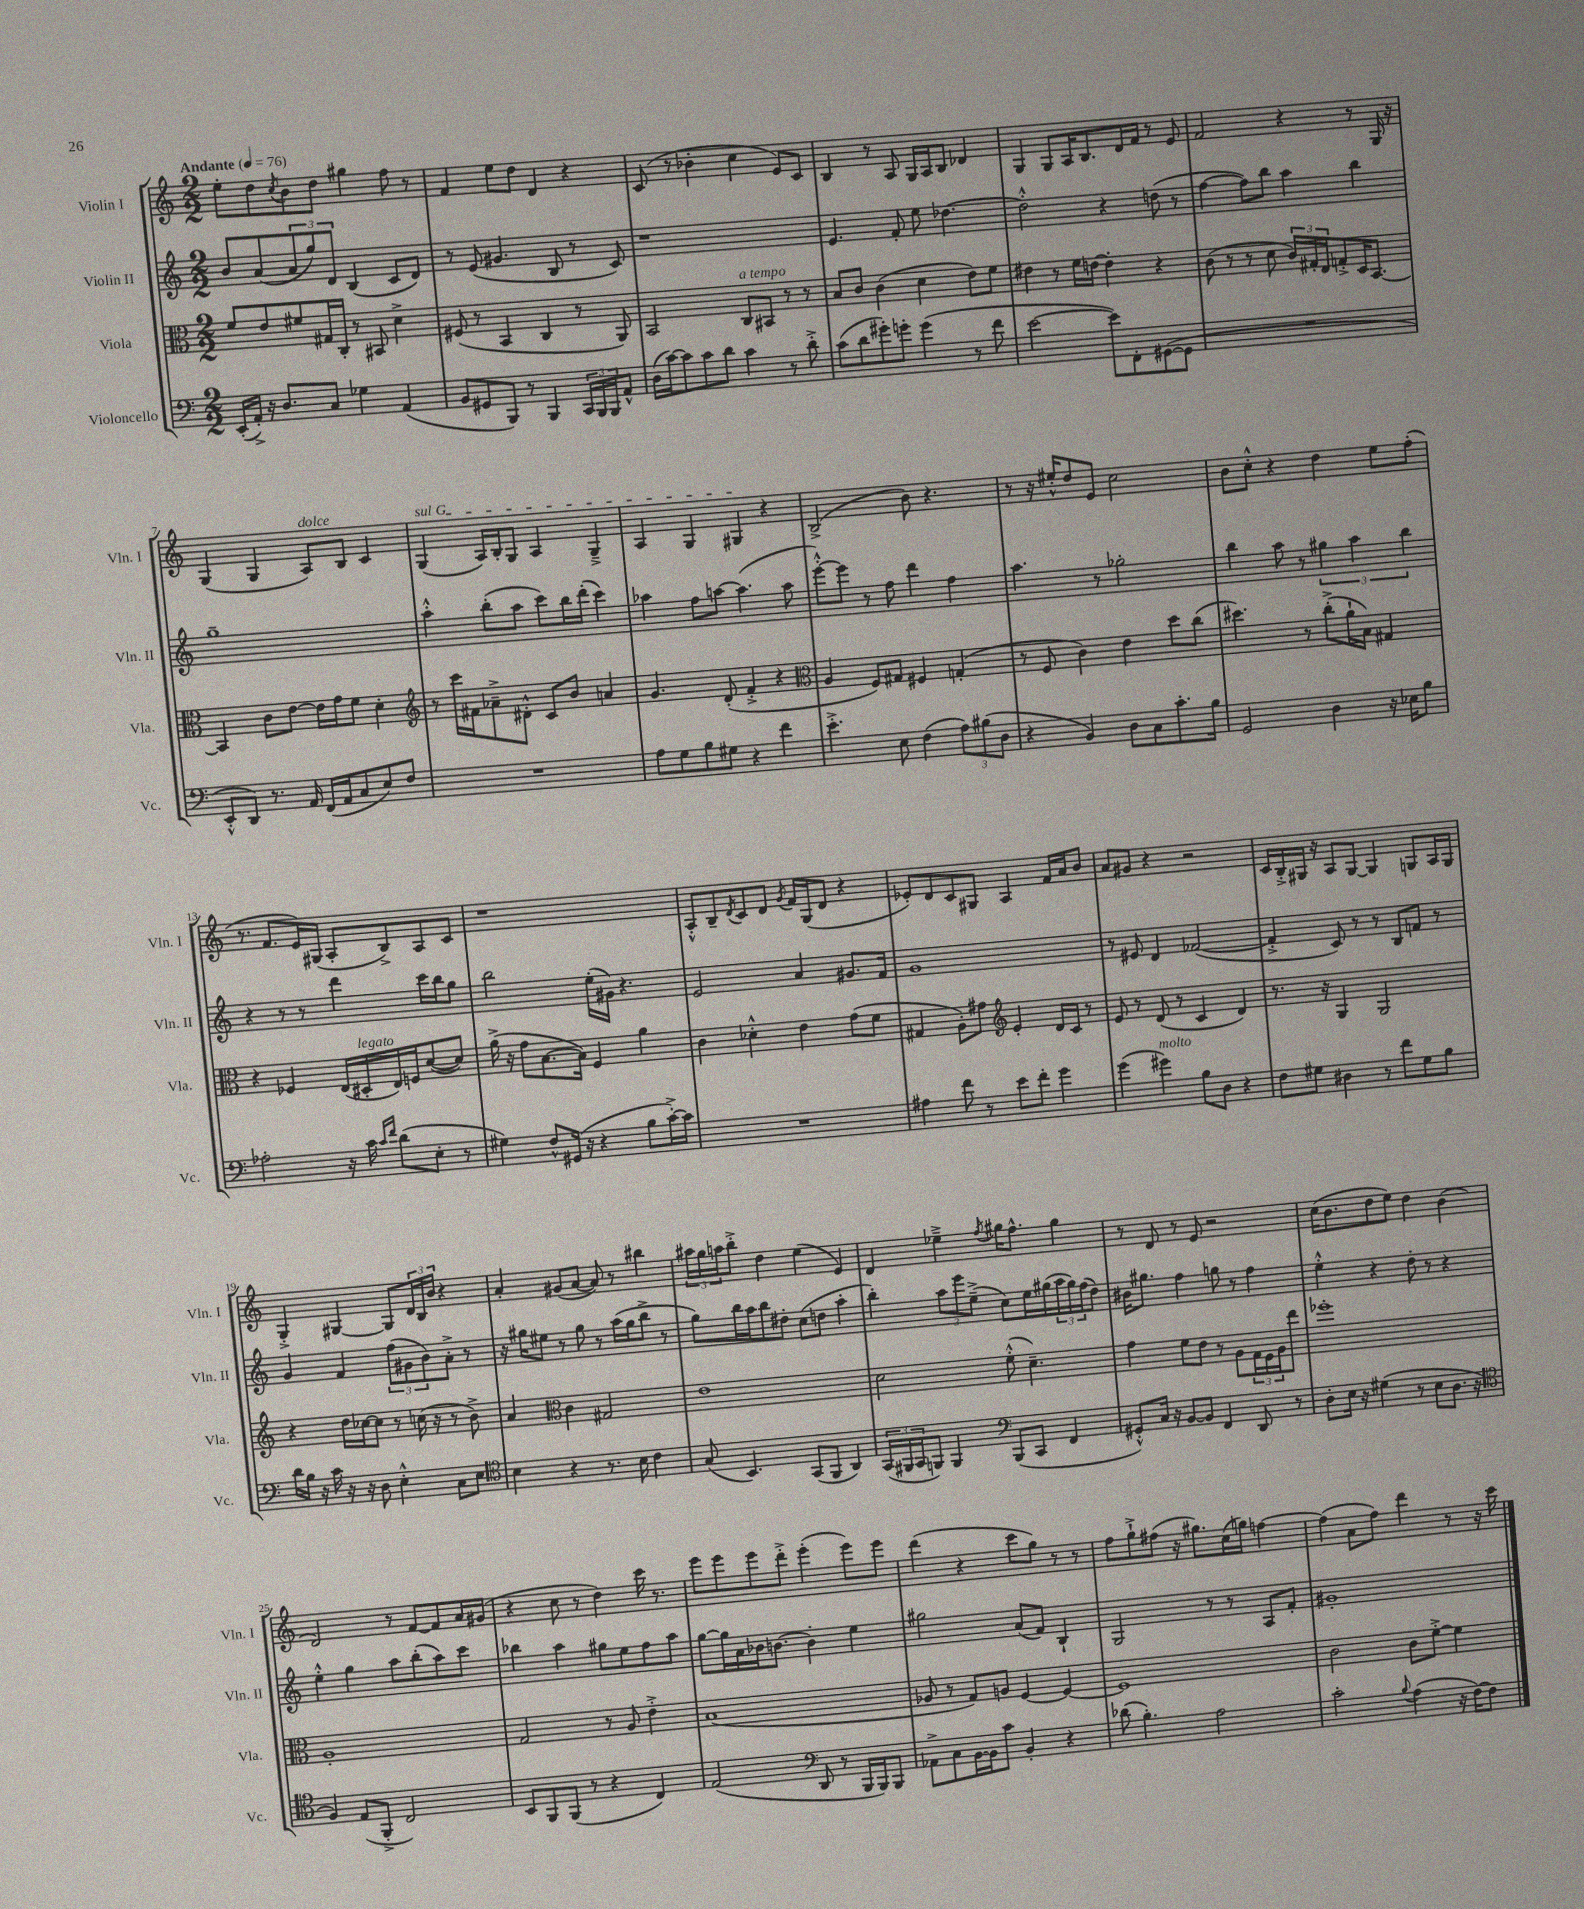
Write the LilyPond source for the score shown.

<<
\new StaffGroup <<
\new Staff = "s0" \with { instrumentName = "Violin I" shortInstrumentName = "Vln. I" } {
    \clef treble \key c \major \numericTimeSignature \time 2/2 \tempo "Andante" 4 = 76
    e''8-. d''8 \acciaccatura { c''8 } b'8 d''8 gis''4 f''8 r8 |
    f'4 e''8 d''8 d'4 r4 |
    c'8( r8 bes'4-. c''4 e'8) c'8 |
    b4 r8 a8 g16 a16 b8 des'4 |
    g4 g8 a16 b8. d'16 f'16 r8 e'8 |
    f'2 r4 r8 g16 r16 |
    g4( g4 a8^\markup { \italic "dolce" }) b8 c'4 |
    \once \override TextSpanner.bound-details.left.text = \markup { \italic "sul G" } g4\startTextSpan( a16) b16-. g8 a4 g4---> |
    a4 g4 gis4\stopTextSpan r4 |
    b2->( b'8) r4. |
    r8 r16 eis''16-.-^ d''8 e'8 c''2 |
    b'8 c''8-.-^ r4 d''4 e''8 f''8-.( |
    r8. f'8. e'16) gis16( a8-. b8->) a8 c'8 |
    r1 |
    a8-.-^ b8-- \acciaccatura { d'8 } c'8 d'8 \acciaccatura { g'8 } f'16 g16( d'8 r4 |
    ees'8-.) d'8 c'8 gis8 a4 f'16 a'16 b'8 |
    a'8 gis'8 r4 r2 |
    c'16 b16-.-> gis16 r16 a8 gis8~ gis4 g8 a16 g16 |
    g4-.-> gis4~ gis8 \tuplet 3/2 { d'16 b16 b'16 } r4 |
    a'4-. gis'8( a'8~ a'8) r8 bis''4 |
    \tuplet 3/2 { ais''16 g''16 a''16 } b''8-.-> d''4 e''4( e'4) |
    d'4 ees''4---> \acciaccatura { f''8 } gis''16 f''8.-^ gis''4 |
    r8 d'8 r8 e'8 r2 |
    c''16( b'8. d''8 e''8) d''4 b'4( |
    d'2) r8 f'8~ f'8 a'16 gis'16( |
    r4 c''8 r8 d''4) c'''16 r8. |
    e'''8 e'''8 e'''8 d'''8-.-> e'''4-.( e'''8) e'''8 |
    d'''4( r4 c'''8 g''8) r8 r8 |
    f''8 g''8-!-> fis''8( r16 gis''8.) c''16( g''16) f''4~ |
    f''4( a'8 f''8) d'''4 r8 r16 c'''16 \bar "|." |
}
\new Staff = "s1" \with { instrumentName = "Violin II" shortInstrumentName = "Vln. II" } {
    \clef treble \key c \major \numericTimeSignature \time 2/2
    b'8 a'8( \tuplet 3/2 { a'8 g''8) d'8 } b4( c'8 d'8) |
    r8 e'8( gis'4. b8 r8 c'8) |
    r1 |
    e'4. f'8-. e''8 des''4.~ |
    des''2-.-^ r4 d''8( r8 |
    f''4~ f''8) b''8 a''4 b''4 |
    g''1-- |
    a''4-.-^ b''8-.( a''8 c'''8) b''16 d'''16-.( c'''4) |
    aes''4 f''8 a''8~ a''4.( a''8 |
    e'''8~-.-^) e'''8 r8 f''8 d'''4 f''4 |
    a''4. r8 ges''2-. |
    b''4 a''8 r8 \tuplet 3/2 { gis''4 a''4 b''4 } |
    r4 r8 r8 d'''4 c'''16 b''16 g''8 |
    b''2 e''16-.( gis'16) r4. |
    e'2 a'4 gis'8. f'16 |
    g'1 |
    r8 eis'8 d'4 fes'2~( |
    fes'4-.-> c'8) r8 r8 b8 f'8 r8 |
    g'4 f'4 \tuplet 3/2 { f''8( gis'8 b'8) } a'8-.-> r8 |
    r16 gis''16 eis''8 r8 gis''8 r8 a''16( gis''16 b''8-> r8 |
    g''8) b''16 a''16 b''8 dis''8-. c''8( d''8 a''4-. |
    b''4-.) \tuplet 3/2 { a''8 e'''8 e''8--->( } c''8) e''16 gis''16( \tuplet 3/2 { a''16 gis''16) f''16( } d''8) |
    bis'16 gis''8. f''4 g''8 r8 f''4 |
    e''4-.-^ r4 d''8-. r8 r4 |
    e''4-.-^ g''4 a''8 b''8-.( a''8) c'''8 |
    bes''4 a''4 gis''8 e''8 f''8 a''8 |
    g''8~ g''16 a'16 bes'16 b'8.~ b'4-. e''4 |
    gis''2 a'8( f'8) b4-! |
    g2 r8 r8 a8 f'8-. |
    gis'1-. \bar "|." |
}
\new Staff = "s2" \with { instrumentName = "Viola" shortInstrumentName = "Vla." } {
    \clef alto \key c \major \numericTimeSignature \time 2/2
    f'8 e'8 fis'8 gis16 c16-. r8 bis,8 d'4-> |
    fis8( r8 b,4 c4 r8 a,8) |
    b,2 c8^\markup { \italic "a tempo" } bis,8 r8 r8 |
    b8 c'8 c'4( d'4 e'8) f'8 |
    eis'4 r8 f'16 e'16~ e'4-. r4 |
    c'8( r8 r8 d'8 \tuplet 3/2 { c'16) gis16-. e16 } g8-.-> d16 b,8.~ |
    b,4 c'8 e'8~ e'16 g'16 f'8 d'4-. |
    \clef treble r8 c'''16 fis'16 aes'8---> dis'8-.-^ c'8 b'8 a'4 |
    g'4. d'8-.( f'4-.-> r4 |
    \clef alto a4 f8) gis8 fis4 g4-.( |
    r8 f8 c'4) e'4 d''8 c''8( |
    dis''4.) r8 c''8-.->( a'16-! b16) gis4 |
    r4 fes4 e16( dis16-.^\markup { \italic "legato" } e16) f16 d'8~( d'8) |
    a'16->( r16 g'8 b8.~ b16) f4 a'4 |
    c'4 des'4-.-^ e'4 g'8( f'8 |
    gis4 a8-.) gis'8 \clef treble e'4-. d'16 c'16 r8 |
    e'8 r8 d'8( r8 c'4 d'4) |
    r8. r16 g4 g2 |
    r4 d''16 ces''16~ ces''8 r8 c''16( r16 r8 b'8->) |
    a'4 \clef alto c'4 gis2 |
    e'1 |
    d'2 f'8-.-^( d'4.--) |
    g'4 f'8 e'8 r8 a8 \tuplet 3/2 { g16 f16 a16 } e''8 |
    fes''1-. |
    a1-. |
    g2 r8 a8 e'4-.-> |
    b1( |
    aes8 r8 g8) a8 f4~ f4~ |
    f1 |
    c'2 c'8 f'8~-.-> f'4 \bar "|." |
}
\new Staff = "s3" \with { instrumentName = "Violoncello" shortInstrumentName = "Vc." } {
    \clef bass \key c \major \numericTimeSignature \time 2/2
    e,16-.( a,16-.->) r16 d8. c8 ges4 a,4( |
    b,8 gis,8 b,,8) r8 b,,4 \tuplet 3/2 { c,16 b,,16 b,,16 } a,8-^ |
    d16( c'16~) c'8 c'8 d'8 c'4 r8 d'8-.-> |
    c'8( d'8 gis'8-.) g'8-. g'4( r8 f'8 |
    e'2~ e'8) f,8-. gis,8~( gis,8 |
    R1 |
    e,8-.-^ d,8) r8. a,16 f,16( a,16 c8 e8) f8 |
    R1 |
    a8 g8 b8 gis8 r4 f'4 |
    e'4.-.-> e8 f4( \tuplet 3/2 { a8) bis8( d8 } |
    r4 b,4) d8 c8 c'8.-. b16 |
    g,2 d4 r16 ees16 b8 |
    aes2-. r16 c'16 \grace { c'16 f'16 } d'8( e8-. r8 |
    gis4) f8-^ gis,16( r16 r4 b8 c'16~-.->) c'16 |
    R1 |
    ais4 f'8 r8 e'8 f'8-. g'4 |
    g'4( gis'4^\markup { \italic "molto" }) b8 d8 r4 |
    f8 gis8 dis4 r8 f'8 gis8 b8 |
    d'16 b16 r16 c'16 r16 r16 d8 e4-.-^ c8 e8 |
    \clef tenor b4 r4 r8. b16 c'4 |
    g8( b,4.) g,8( f,8 a,4) |
    \tuplet 3/2 { g,16( fis,16 g,16 } f,8) f,4 \clef bass b,,8( c,8 f,4 |
    gis,8-.-^) c16 r16 b,8~ b,8 f,4 d,8 r8 |
    d8-. e16 r16 gis4( r8 e8 d8. r16 |
    \clef tenor f4) e8( f,8-.-> c2) |
    b,8 f,8 f,8( r8 r4 c4) |
    e2( \clef bass d,8 r8 b,,16 b,,16) b,,8 |
    aes,8-> c8 b,16~ b,16 c'8 b,4-. r4 |
    des'8( b4.-.) a2 |
    c'2-. \appoggiatura { b8 } a4( r16 f16~) f8 \bar "|." |
}
>>
>>
